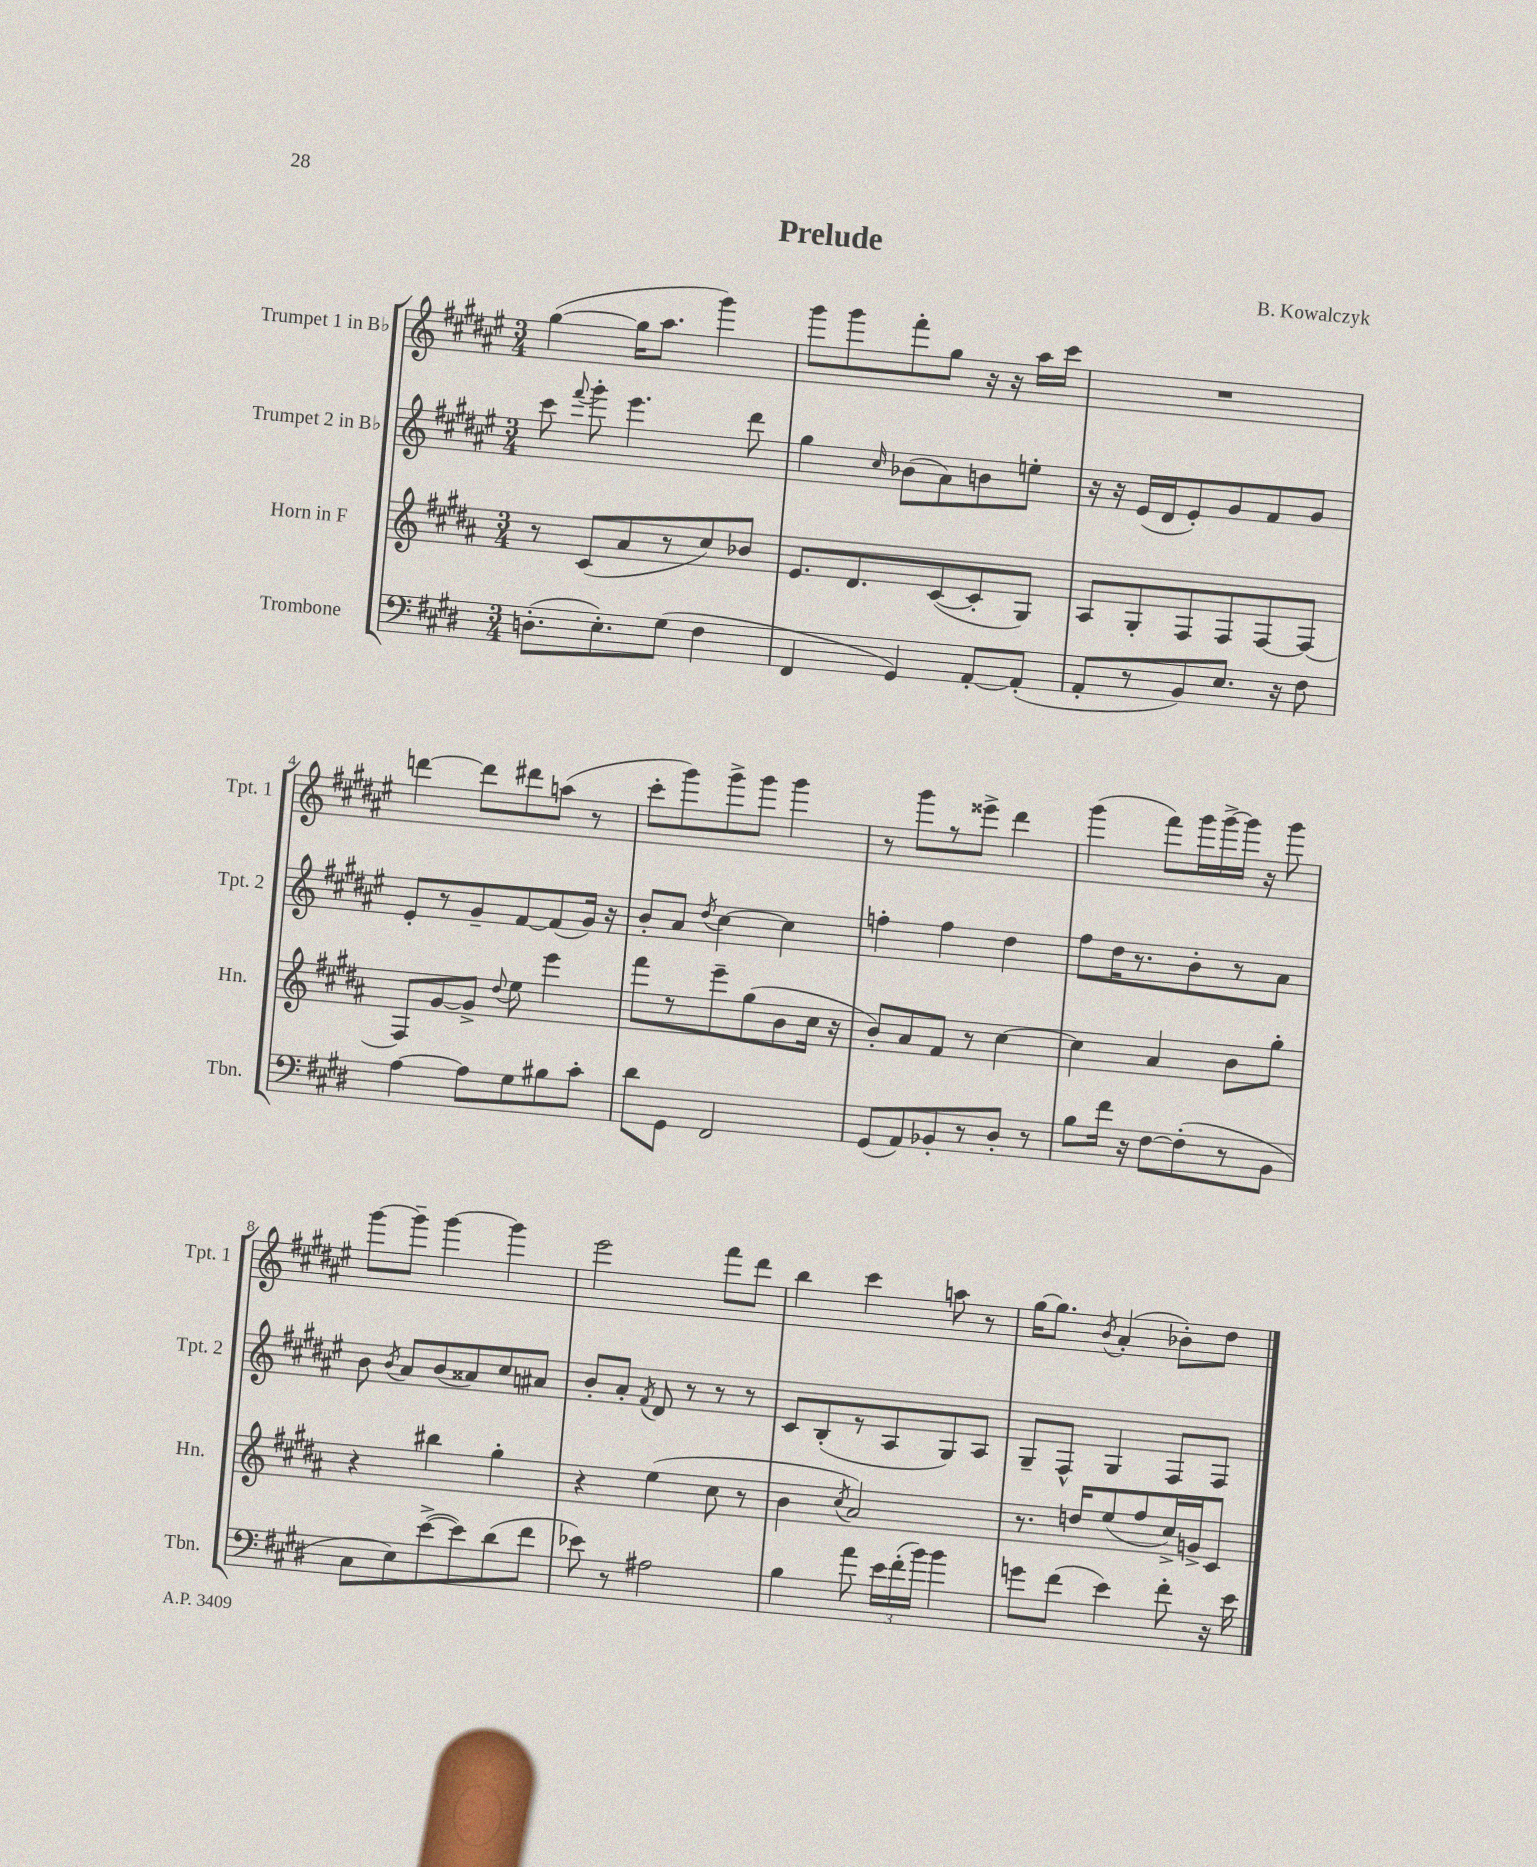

**kern	**kern	**kern	**kern
*staff4	*staff3	*staff2	*staff1
*clefF4	*clefG2	*clefG2	*clefG2
*k[f#c#g#d#]	*k[f#c#g#d#a#]	*k[f#c#g#d#a#e#]	*k[f#c#g#d#a#e#]
*M3/4	*M3/4	*M3/4	*M3/4
(8.D'\L	8r	8ccc#\	([4gg#\
.	.	8qqfff#/	.
.	(8c#/L	8ggg#'\	.
8.E'\)	.	.	.
.	8a#/	4.eee#\	16gg#\]LK
.	.	.	8.aa#\J
(8G#\J	8r	.	.
4F#\	8cc#/)	.	4ggg#\)
.	8b-/J	8ddd#\	.
=	=	=	=
4FF#/	8.e/L	4gg#\	8ggg#\L
.	.	.	8ggg#\
.	8.d#/	.	.
.	.	16qqcc#/	.
4GG#/)	.	(8b-\L	8fff#'\
.	([8c#/	8a#\)	8gg#\J
[8AA'/L	8c#'/]	8b\	16r
.	.	.	16r
(8AA'/]J	8G#/J)	8ee'\J	16aa#\LL
.	.	.	16ccc#\JJ
=	=	=	=
8AA'/L	8A#/L	16r	2.r
.	.	16r	.
8r	8G#'/	(16e#/LL	.
.	.	16d#/J	.
8BB/)	8F#/	8e#'/)	.
8.E/J	8F#/	8g#/	.
.	[8F#/	8f#/	.
16r	.	.	.
8F#\	8F#/_J	8g#/J	.
=	=	=	=
[4A\	8F#/]L	8e#'/L	[4ddd\
.	[8g#/	8r	.
8A\]L	8g#^/]J	8g#~/	8ddd\]L
.	8qqdd#/	.	.
8G#\	8ee\	[8f#/	8ddd#\
8B#\	4eee\	(8f#/]	(8aa\J
8c#'\J	.	16g#/Jk)	8r
.	.	16r	.
=	=	=	=
8d#\L	8fff#\L	8b'/L	8ccc#'\L
8GG#\J	8r	8a#/J	8ggg#\)
.	.	8qdd#/	.
2FF#/	8eee~\	[4cc#\	8ggg#^\
.	(8gg#\	.	8ggg#\J
.	8b\	4cc#\]	4ggg#\
.	16cc#\Jk	.	.
.	16r	.	.
=	=	=	=
(8GG#/L	8b'/L)	4ff'\	8r
8AA/)	8a#/	.	8ggg#\L
8BB-'/	8f#/J	4ff\	8r
8r	8r	.	8eee##^\J
8D#'/J	[4cc#\	4dd#\	4ddd#\
8r	.	.	.
=	=	=	=
8B\L	4cc#\]	8ff#\L	(4ggg#\
16f#\Jk	.	16dd#\K	.
16r	.	8.r	.
[8F#\L	4a#/	.	8fff#\L)
(8F#'\]	.	8b'\	16ggg#\L
.	.	.	[16ggg#^\
8r	8b\L	8r	16ggg#\]JJ
.	.	.	16r
8BB\J	8gg#'\J	8a#\J	8ggg#\
=	=	=	=
8C#\L	4r	8b\	[8ggg#\L
.	.	8qb/	.
8E\)	.	8a#/L	8ggg#~\]J
([8e^\	4bb#\	(8b/	[4ggg#\
8e\])	.	8a##/)	.
(8d#\	4gg#'\	8cc#/	4ggg#\]
8f#\J	.	8a#/J	.
=	=	=	=
8e-\)	4r	8b'/L	2eee#\
8r	.	8a#'/J	.
.	.	8qf#/	.
2A#\	(4ee\	8d#/	.
.	.	8r	.
.	8cc#\	8r	8fff#\L
.	8r	8r	8ddd#\J
=	=	=	=
4B\	4b\	8c#/L	4bb\
.	.	(8B'/	.
.	8qcc#/	.	.
8a\	2a#/)	8r	4ccc#\
24e\LL	.	8A#/	.
(24f#'\	.	.	.
24b\JJ)	.	.	.
4b\	.	8G#/)	8aa\
.	.	8A#/J	8r
=	=	=	=
8g\L	8.r	8G#~/L	[16gg#\LK
.	.	.	8.gg#\]J
(8f#\J	.	8F#^^/J	.
.	16dd/LK	.	.
.	.	.	8qb/
4e\)	(8ee/	4G#/	(4a#'/
.	8ff#/	.	.
8f#'\	16cc#^/L)	8F#/L	8b-'\L)
.	16g^/J	.	.
16r	8c#/J	8F#/J	8dd#\J
16e\	.	.	.
==	==	==	==
*-	*-	*-	*-
